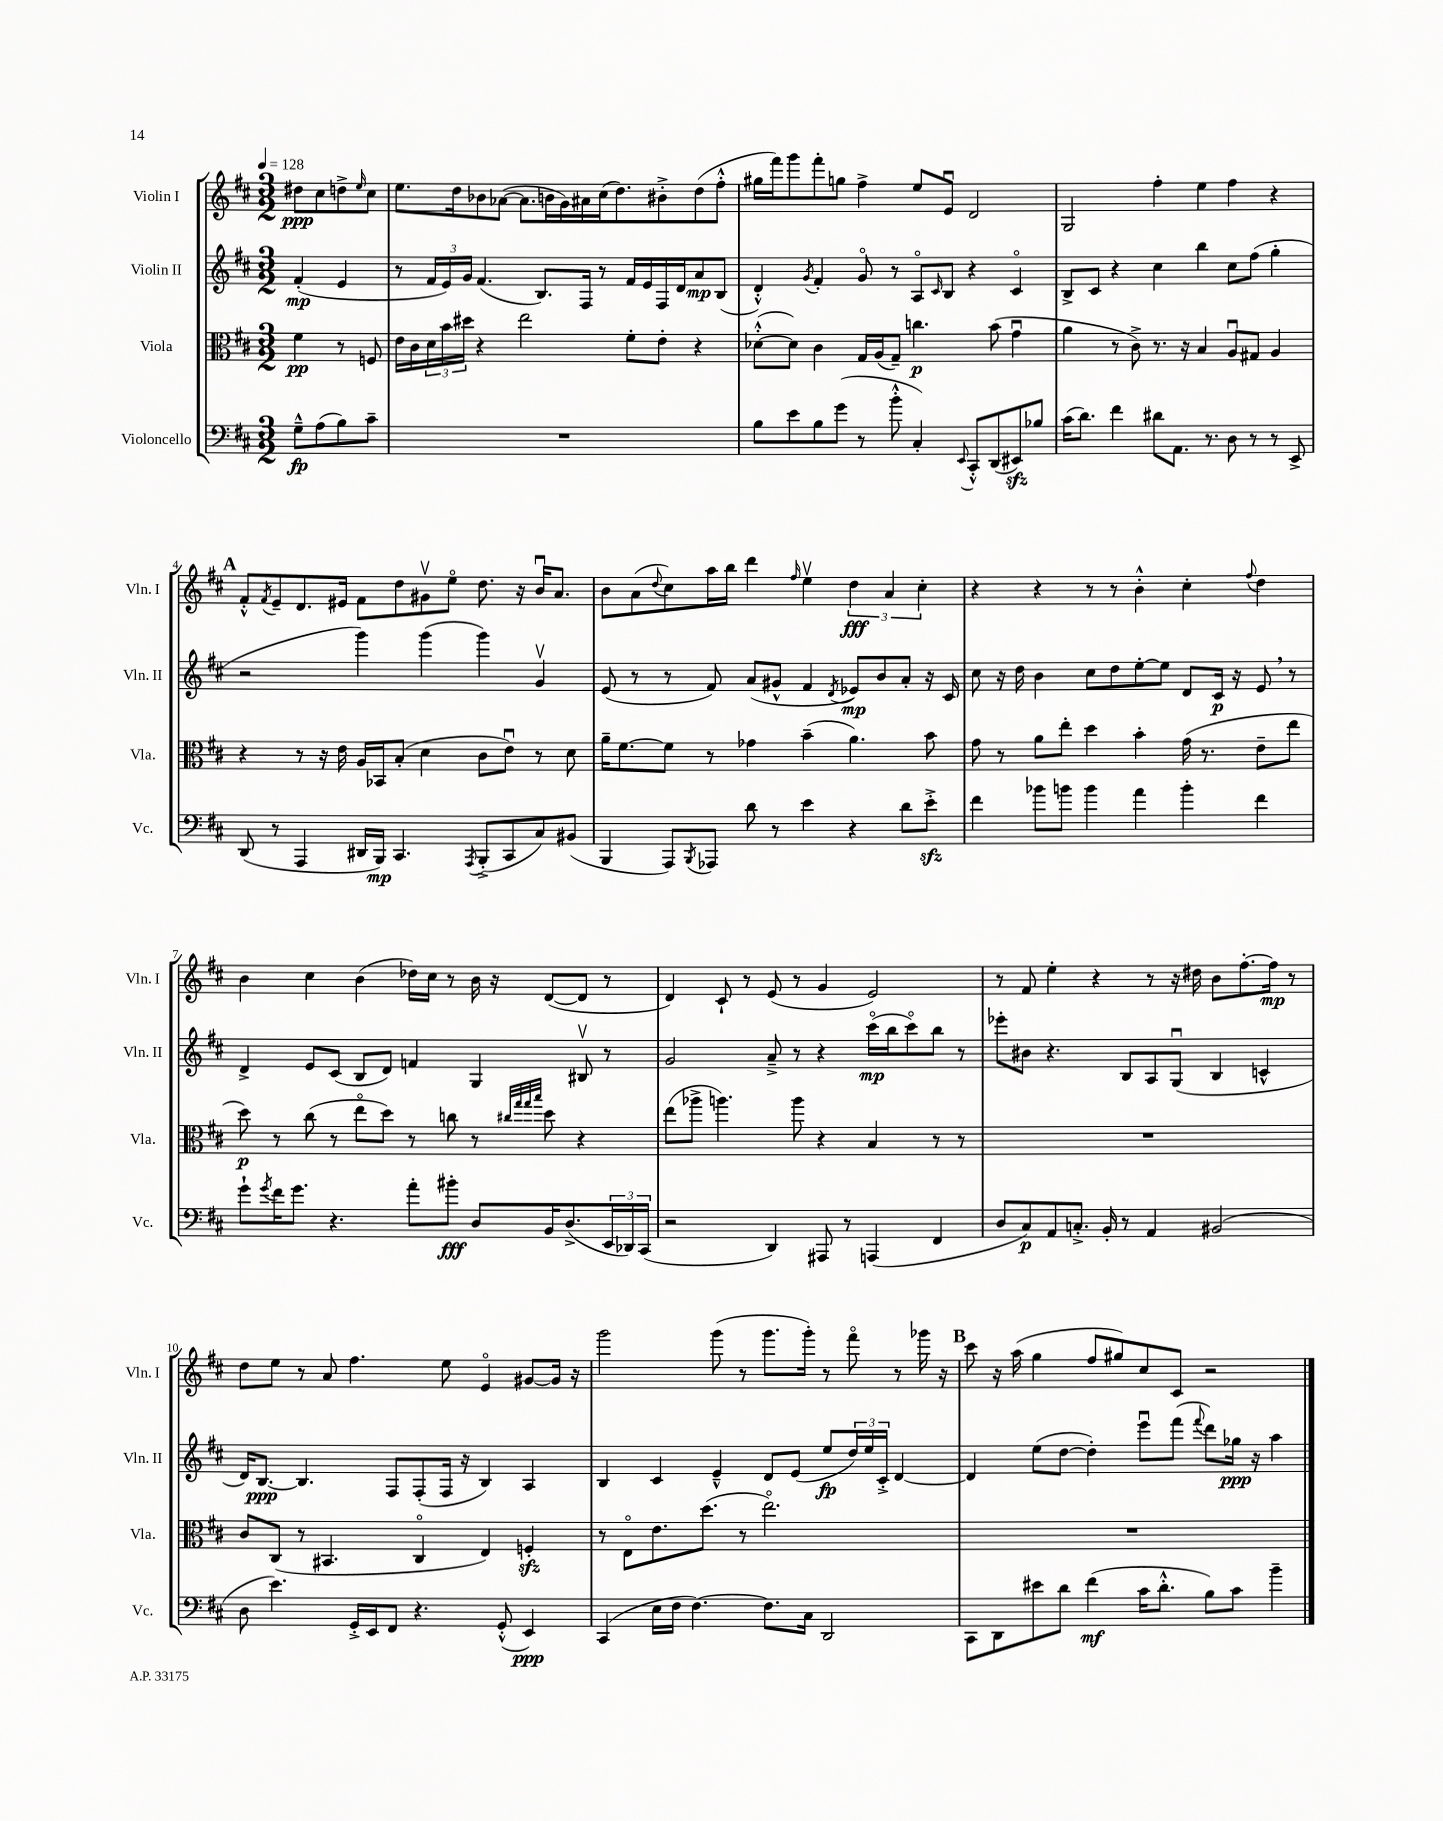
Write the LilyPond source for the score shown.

<<
\new StaffGroup <<
\new Staff = "s0" \with { instrumentName = "Violin I" shortInstrumentName = "Vln. I" } {
    \clef treble \key d \major \numericTimeSignature \time 3/2 \partial 2 \tempo 4 = 128
    dis''8\ppp cis''8 d''8-> \grace { e''16 } cis''8 |
    e''8. d''16 bes'8 aes'8~( aes'8. b'16 g'16) ais'16 cis''16( d''8.) bis'8-.-> d''8( fis''8-.-^ |
    gis''16 fis'''16) g'''8 fis'''8-. g''8 fis''4-> e''8 e'8\downbow d'2 |
    g2 fis''4-. e''4 fis''4 r4 |
    \mark \markup { \bold "A" } fis'8-.-^ \acciaccatura { fis'8 } e'8-- d'8. eis'16 fis'8 d''8 gis'8\upbow e''8\flageolet d''8. r16 b'16\downbow a'8. |
    b'8 a'8( \appoggiatura { d''8 } cis''8) a''16 b''16 d'''4 \grace { fis''16 } e''4\upbow \tuplet 3/2 { d''4\fff a'4 cis''4-. } |
    r4 r4 r8 r8 b'4-.-^ cis''4-. \appoggiatura { fis''8 } d''4 |
    b'4 cis''4 b'4( des''16) cis''16 r8 b'16 r16 d'8~( d'8 r8 |
    d'4) cis'8-! r8 e'8( r8 g'4 e'2) |
    r8 fis'8 e''4-. r4 r8 r16 dis''16 b'8 fis''8.~-. fis''16\mp r8 |
    d''8 e''8 r8 a'8 fis''4. e''8 e'4\flageolet gis'8~ gis'16 r16 |
    g'''2 g'''8( r8 g'''8. g'''16-.) r8 fis'''8\flageolet r8 ges'''16 r16 |
    \mark \markup { \bold "B" } cis'''8 r16 a''16( g''4 fis''8 gis''8) cis''8 cis'8 r2 \bar "|." |
}
\new Staff = "s1" \with { instrumentName = "Violin II" shortInstrumentName = "Vln. II" } {
    \clef treble \key d \major \numericTimeSignature \time 3/2 \partial 2
    fis'4-.\mp( e'4 |
    r8 \tuplet 3/2 { fis'16 e'16) g'16 } fis'4.( b8.) fis16 r8 fis'16 e'16 fis16 d'16 a'8\mp b8( |
    d'4-.-^) \acciaccatura { g'8 } fis'4-. g'8\flageolet r8 a8\flageolet \grace { cis'16 } b8 r4 cis'4\flageolet |
    b8-> cis'8 r4 cis''4 b''4 cis''8 fis''8( g''4-. |
    \mark \markup { \bold "A" } r2 g'''4) g'''4( g'''4) g'4\upbow |
    e'8( r8 r8 fis'8) a'8( gis'8-^ fis'4 \acciaccatura { d'8 } ees'8\mp) b'8 a'8-. r16 cis'16 |
    cis''8 r16 d''16 b'4 cis''8 d''8 e''8~-. e''8 d'8 cis'16\p r16 e'8 \breathe r8 |
    d'4-> e'8 cis'8( b8 d'8) f'4 g4 bis8\upbow r8 |
    g'2 a'8---> r8 r4 cis'''16\flageolet\mp( b''16 cis'''8\flageolet) b''8 r8 |
    ees'''8-. bis'8 r4. b8 a8 g8\downbow( b4 c'4-^ |
    d'16) b8.~\ppp b4. fis8 fis8-.( fis16 r16 b4) a4 |
    b4 cis'4 e'4---^ d'8 e'8( e''8\fp \tuplet 3/2 { d''16) e''16 cis'16-.-> } d'4~ |
    \mark \markup { \bold "B" } d'4 e''8( d''8~ d''4-.) e'''8\downbow fis'''8( \appoggiatura { fis'''8 } d'''8) ges''16\ppp r16 a''4 \bar "|." |
}
\new Staff = "s2" \with { instrumentName = "Viola" shortInstrumentName = "Vla." } {
    \clef alto \key d \major \numericTimeSignature \time 3/2 \partial 2
    fis'4\pp r8 f8 |
    e'16 cis'16 \tuplet 3/2 { d'16 b'16 dis''16 } r4 e''2 fis'8-. e'8-. r4 |
    des'8~-.-^( des'8) cis'4 g16 a16( g8--) c''4.\p b'8( g'4\downbow |
    a'4 r8 cis'8->) r8. r16 b4 a8\downbow gis8 a4 |
    \mark \markup { \bold "A" } r4 r8 r16 e'16 a16 bes,16 b8-.( d'4 cis'8 e'8\downbow) r8 d'8 |
    a'16-- fis'8.~ fis'8 r8 ges'4 b'4--( a'4.) b'8 |
    g'8 r8 a'8 e''8-. d''4 b'4-. g'16( r8. e'8-- e''8 |
    d''8\p) r8 cis''8( r8 e''8\flageolet d''8) r8 c''8 r8 \grace { cis''32 g''32 g''32 b''32 } d''8 r4 |
    e''8( aes''8-> a''4.) a''8 r4 b4 r8 r8 |
    R1. |
    cis'8 cis8( r8 bis,4. cis4\flageolet e4) f4-.\sfz |
    r8 e8\flageolet e'8. d''8.( r8 e''2.\flageolet) |
    \mark \markup { \bold "B" } R1. \bar "|." |
}
\new Staff = "s3" \with { instrumentName = "Violoncello" shortInstrumentName = "Vc." } {
    \clef bass \key d \major \numericTimeSignature \time 3/2 \partial 2
    g8---^\fp a8( b8) cis'8-- |
    R1. |
    b8 e'8 b8 g'8( r8 b'8-.-^ cis4-.) \appoggiatura { e,8 } cis,8-.-^ d,8( eis,8\sfz) bes8 |
    cis'16( d'8.) fis'4 dis'8 a,8. r8. d8 r8 r8 e,8-> |
    \mark \markup { \bold "A" } d,8( r8 a,,4 dis,16 b,,16\mp) cis,4. \acciaccatura { a,,8 } b,,8-.->( cis,8 cis8) bis,8( |
    b,,4 a,,8) \acciaccatura { b,,8 } aes,,8 d'8 r8 e'4 r4 d'8 e'8-.->\sfz |
    fis'4 bes'8 b'8 b'4 a'4 b'4-. fis'4 |
    g'8-! \acciaccatura { g'8 } fis'16 g'8. r4. a'8-. bis'8-.\fff d8 b,16 d8.->( \tuplet 3/2 { e,16 des,16) cis,16( } |
    r2 d,4) ais,,8 r8 a,,4( fis,4 |
    d8 cis8\p) a,8 c8.-.-> b,16-. r8 a,4 bis,2( |
    d8 e'4.) g,16-.-> e,16 fis,8 r4. g,8-.-^( e,4\ppp) |
    cis,4( e16 fis16 fis4.~) fis8. cis16 d,2 |
    \mark \markup { \bold "B" } cis,8 d,8 eis'8 d'8 fis'4\mf( cis'16 d'8.-.-^ b8) cis'8 b'4-- \bar "|." |
}
>>
>>
